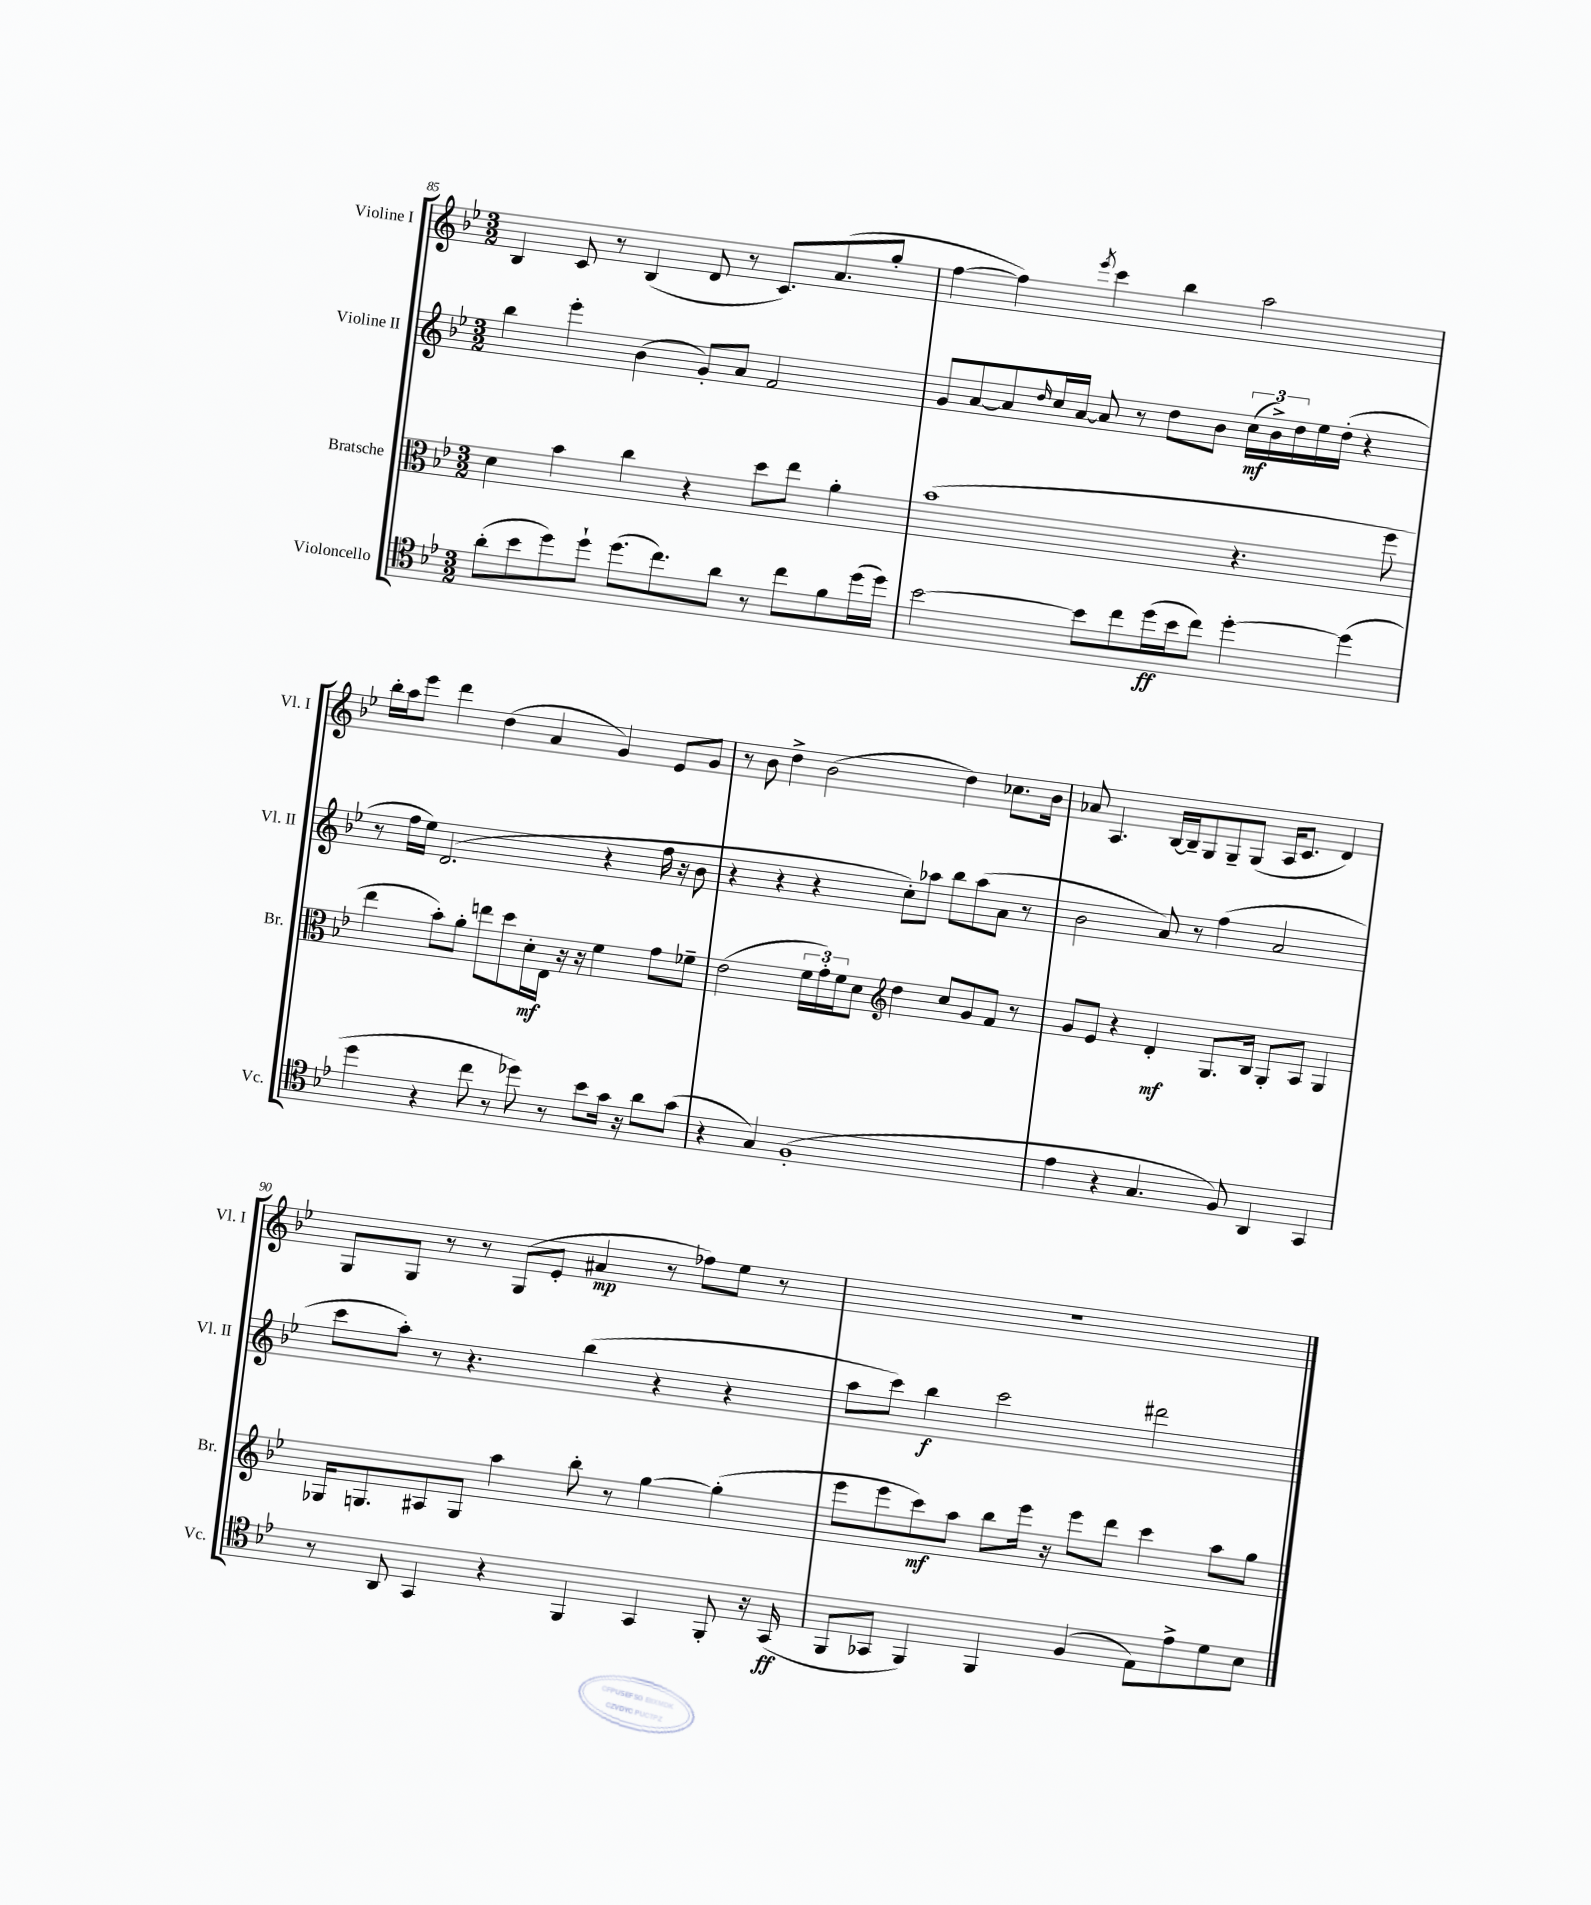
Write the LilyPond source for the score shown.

<<
\new StaffGroup <<
\new Staff = "s0" \with { instrumentName = "Violine I" shortInstrumentName = "Vl. I" } {
    \clef treble \key bes \major \numericTimeSignature \time 3/2
    bes4 c'8 r8 bes4( d'8 r8 c'8.) a'8.( g''8-. |
    f''4~ f''4) \acciaccatura { ees'''8 } c'''4 bes''4 a''2 |
    bes''16-. a''16 ees'''8 d'''4 d''4( a'4 g'4) ees'8 g'8 |
    r8 bes'8 d''4-> bes'2( d''4) ces''8. bes'16 |
    aes'8 a4. bes16~ bes16-- g8 g8-- g8( a16 c'8. d'4) |
    g8 g8 r8 r8 g8( ees'8-. ais'4\mp r8 fes''8) ees''8 r8 |
    R1. \bar "|." |
}
\new Staff = "s1" \with { instrumentName = "Violine II" shortInstrumentName = "Vl. II" } {
    \clef treble \key bes \major \numericTimeSignature \time 3/2
    bes''4 ees'''4-. bes'4( g'8-.) a'8 f'2 |
    g'8 a'8~ a'8 \grace { d''16 } c''16 a'16~ a'8 r8 d''8 bes'8 \tuplet 3/2 { c''16\mf( bes'16->) d''16 } ees''16 d''16-.( r4 |
    r8 f''16 ees''16) d'2.( r4 f''16 r16 bes'8 |
    r4 r4 r4 c''8-.) aes''8 bes''8 aes''8( a'8 r8 |
    bes'2 a'8) r8 f''4( a'2 |
    c'''8 a''8-.) r8 r4. bes''4( r4 r4 |
    a''8 c'''8) bes''4\f c'''2 dis'''2 \bar "|." |
}
\new Staff = "s2" \with { instrumentName = "Bratsche" shortInstrumentName = "Br." } {
    \clef alto \key bes \major \numericTimeSignature \time 3/2
    d'4 bes'4 c''4 r4 d''8 ees''8 a'4-. |
    bes'1( r4. f''8 |
    ees''4 bes'8-.) a'8-. e''8 d''8 d'16-.\mf ees16 r16 r16 f'4 g'8 fes'8-- |
    ees'2( \tuplet 3/2 { f'16 g'16-.) f'16 } d'8 \clef treble d''4 c''8 g'8 f'8 r8 |
    g'8 ees'8 r4 d'4-.\mf g8. bes16 g8-. a8 g4 |
    ges16 g8. ais8 g8 a''4 bes''8-. r8 g''4~ g''4-.( |
    ees'''8 ees'''8 c'''8\mf) a''8 bes''8 ees'''16 r16 ees'''8 d'''8 c'''4 a''8 g''8 \bar "|." |
}
\new Staff = "s3" \with { instrumentName = "Violoncello" shortInstrumentName = "Vc." } {
    \clef tenor \key bes \major \numericTimeSignature \time 3/2
    a'8-.( bes'8 d''8) d''8-! d''8.( c''8.) a'8 r8 c''8 f'8 d''16( d''16) |
    bes'2~ bes'8 c''8 d''16\ff( bes'16 c''8) d''4~-. d''4( |
    d''4 r4 c''8 r8 des''8) r8 bes'8 g'16 r16 a'8 g'8( |
    r4 g4) f1-.( |
    ees'4 r4 g4. f8) a,4 g,4 |
    r8 a,8 g,4 r4 f,4 g,4 f,8-. r16 g,16\ff( |
    f,8 ges,8 f,4) f,4 f4( ees8) ees'8-> d'8 bes8 \bar "|." |
}
>>
>>
\layout { \context { \Score currentBarNumber = #85 \override BarNumber.break-visibility = ##(#f #t #t) barNumberVisibility = #(every-nth-bar-number-visible 5) } }
